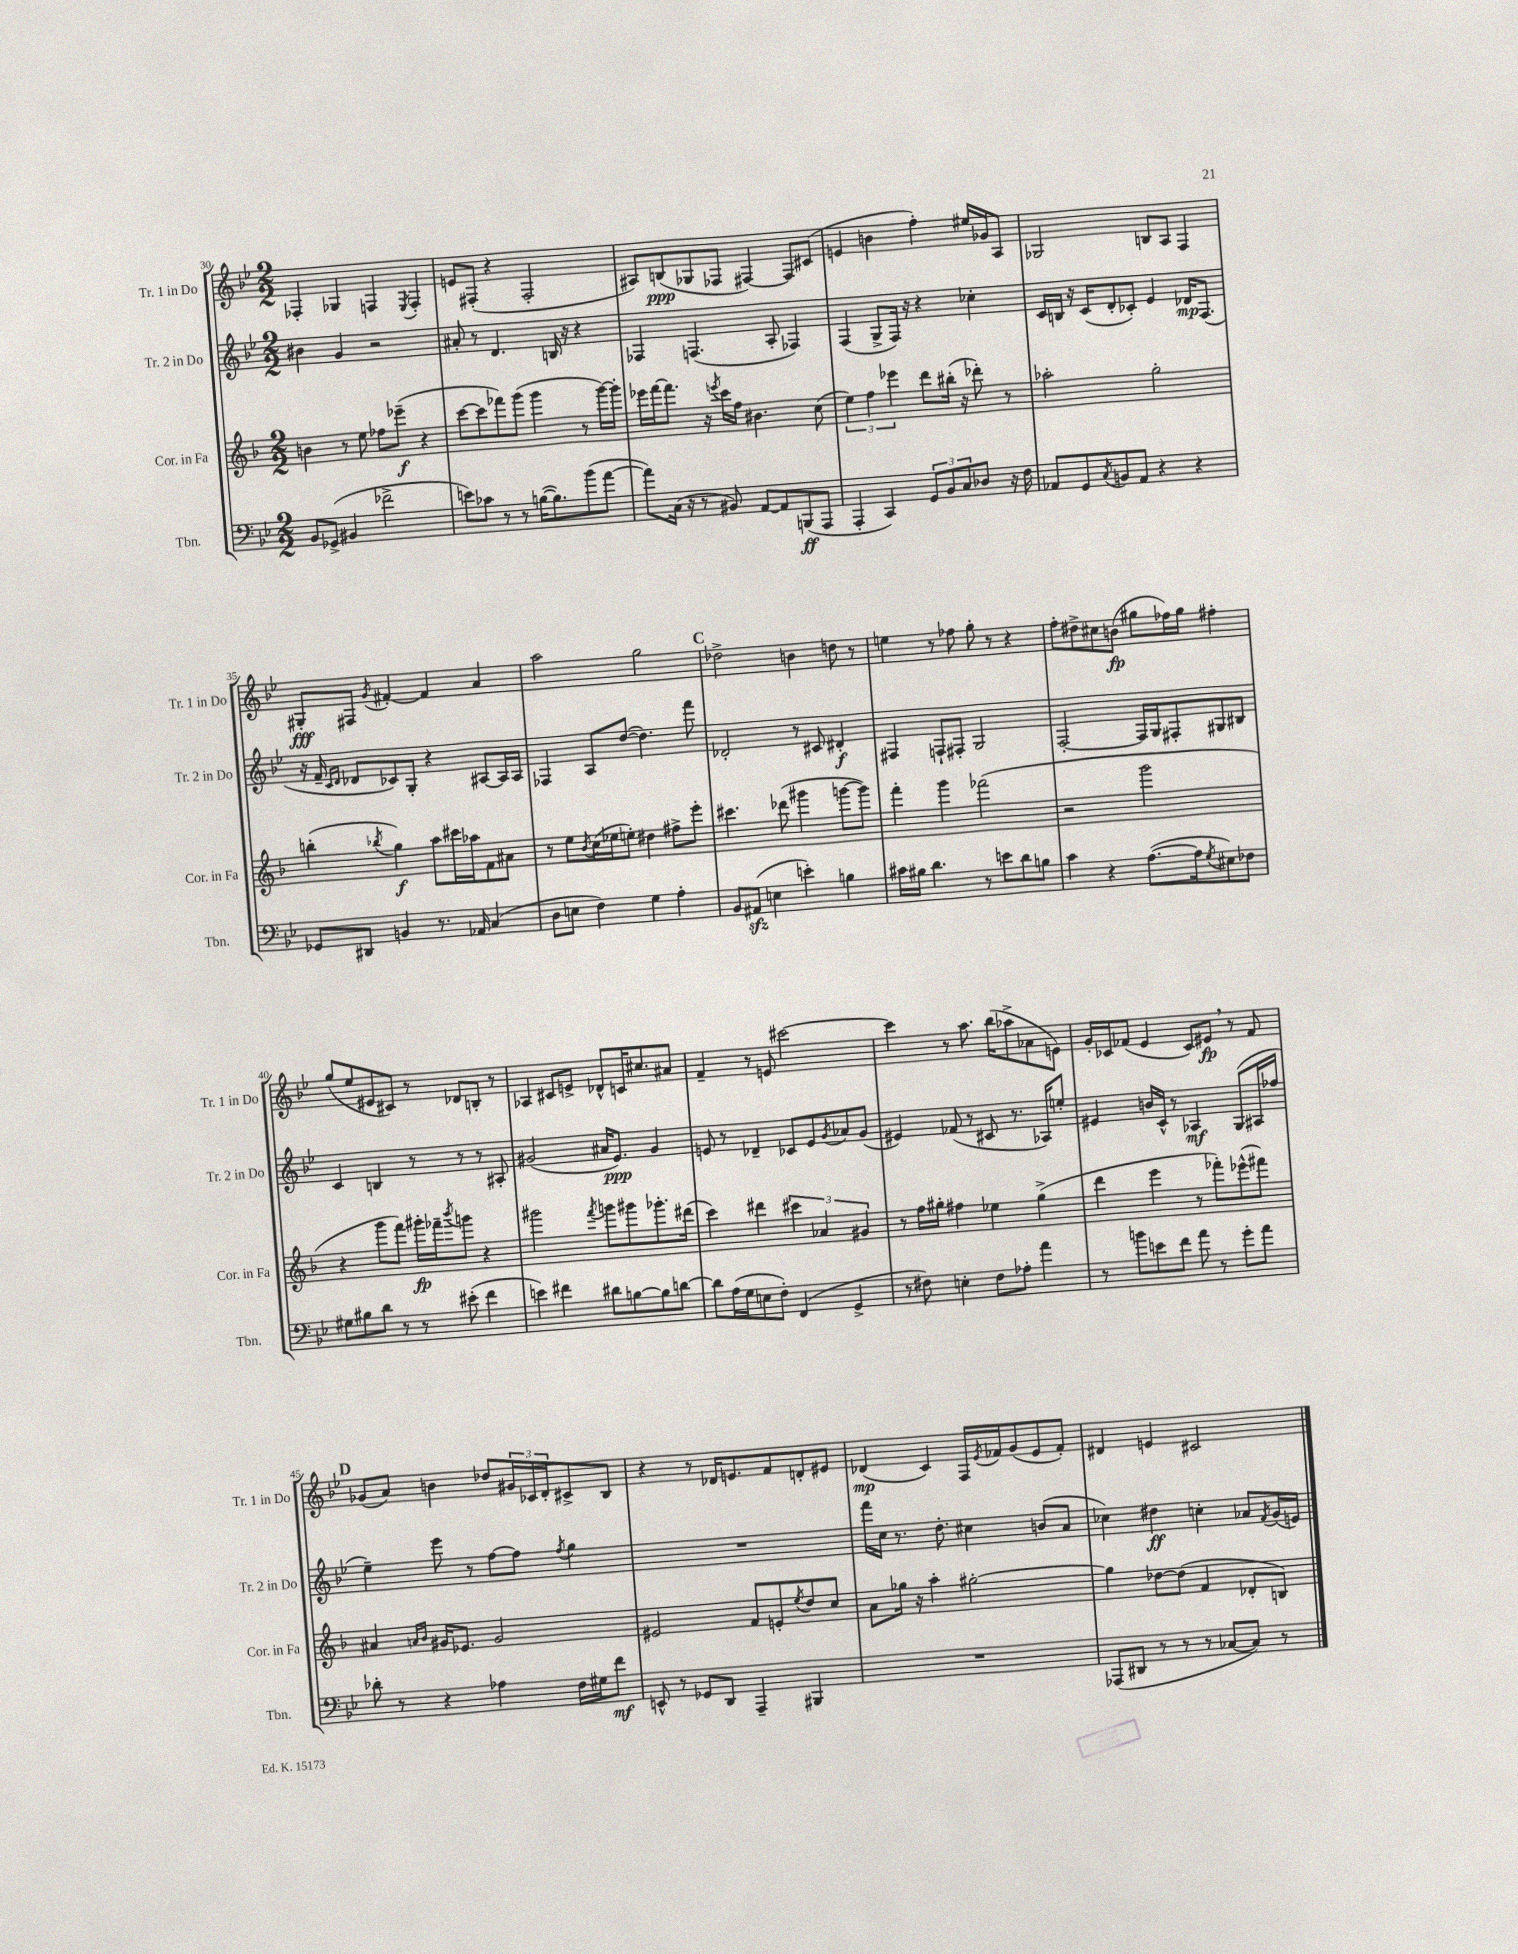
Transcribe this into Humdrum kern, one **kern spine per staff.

**kern	**kern	**kern	**kern
*staff4	*staff3	*staff2	*staff1
*clefF4	*clefG2	*clefG2	*clefG2
*k[b-e-]	*k[b-]	*k[b-e-]	*k[b-e-]
*M2/2	*M2/2	*M2/2	*M2/2
8BB-	4b	4b#	4F-'
(8GG-^	.	.	.
4BB#	8r	4g	4G-
.	8ee	.	.
2f-^	8ff-	2r	4F
.	(8eee-~	.	.
.	.	.	8qE-
.	4r	.	4F'
=	=	=	=
8e)	[8ccc	8a#'	8e
8c-	8ccc]	8r	(8F#'
8r	8fff-)	4.d	4r
8r	(8ggg	.	.
([16B	4ggg	.	2F#'
8.B])	.	.	.
.	.	16B	.
.	.	16r	.
(8b-	8r	4r	.
[8a	[16ggg)	.	.
.	16ggg']	.	.
=	=	=	=
8a])	16eee-	4F-	8A#)
.	[16fff	.	.
(16C	8.fff]	.	(8B
16r	.	.	.
8r	.	(4.F	8G-
.	16r	.	.
.	8qeee	.	.
8BB#)	16ccc	.	8F-
.	16ff	.	.
[8AA	4.b#	.	[4F#)
8AA]	.	8A'	.
(8BBB	.	4F-)	8F#]
8AAA	(8cc	.	(8c#
=	=	=	=
4AAA'	6ee)	(4F	4e
.	6ff	.	.
4CC)	.	8G^	4b
.	6eee-	.	.
.	.	16F)	.
.	.	16r	.
12GG	8ddd	4r	4ff')
12BB-	.	.	.
.	(16bb#'	.	.
12C	.	.	.
.	16r	.	.
8D-	8ddd-')	4cc-'	16ee#
.	.	.	16g-
16r	8r	.	8A
16F	.	.	.
=	=	=	=
8AA-	2aa-'	16c	2G-
.	.	16B	.
8GG	.	16r	.
.	.	(16c	.
8qC	.	.	.
8BB	.	8d'	.
8AA-	.	8c-')	.
4r	2gg'	4e-	8B
.	.	.	8A
4r	.	16d-	4F
.	.	(8.F	.
=	=	=	=
8GG-	(4bb'	16r	8G#'
.	.	16f~	.
.	.	16qqc	.
.	.	16qqd	.
8DD#	.	8d-	8F#
.	8qbb-	.	8qg
4BB	4gg)	8c-)	[4f#'
.	.	8G'	.
8.r	8aa	4r	4f#]
.	16ccc#	.	.
16AA-	16aa-	.	.
(4C	8f	[8A#	4a
.	8a#	16A#]	.
.	.	16A#	.
=	=	=	=
8D	8r	4F-	2aa
8E	8ee	.	.
.	8qb-	.	.
4F)	(16cc	8A	.
.	16ee-	.	.
.	8ee')	([8dd	.
4G	4dd#	4.dd])	2gg
4A'	8ff#^	.	.
.	8eee'	8fff	.
=	=	=	=
8BB-	4.ccc#	2d-'	2dd-^
(8AA#	.	.	.
4E	.	.	.
.	(8ddd-	.	.
4e')	4ggg#	8r	4b
.	.	8c#	.
4B	[8ggg	4d#'	8dd
.	8ggg])	.	8r
=	=	=	=
16c#	4fff'	4F#	4ee
16B#	.	.	.
4.d	.	.	.
.	4ggg	8F`	8r
.	.	8F#'	8ff-
8r	(2fff-	2G	8gg'
8e	.	.	8r
8d	.	.	4r
8B	.	.	.
=	=	=	=
4c	2r	[2F'	8ff'
.	.	.	8dd#^
4r	.	.	8cc#
.	.	.	(8b
([8.A	2ggg	16F]	8gg#
.	.	16G	.
.	.	8F#'	16ff-)
16A]	.	.	16gg#
8qG	.	.	.
8E#)	.	8G#	4ff#'
8F-	.	8B#	.
=	=	=	=
8G#	4r	4c	(8gg
8B#	.	.	8ee-
8d	8ggg	4B	8e#
8r	8fff)	.	8c#)
8r	16ggg#'	8r	8r
.	16fff-~	.	.
.	8qbbb-	.	.
(8e#'	8ggg	8r	8d-
4f	4r	8r	8B'
.	.	8A#'	8r
=	=	=	=
4e)	2ggg#	(2g#	4A-
4f#	.	.	8c#
.	.	.	8e^
.	8qfff	.	.
8d#	8ggg	16a#	8d-^^
.	.	8.e-)	.
[8B	8ggg#	.	16c
.	.	.	8.cc#
8B]	8.ggg-'	4g#	.
[8d	.	.	8a#
.	(16ddd#	.	.
=	=	=	=
8d]	4ccc)	8e	4f~
(16A	.	8r	.
16G	.	.	.
8E	4ddd#	4d-~	8r
8F')	.	.	8e
(4FF	6ccc#	8c-	[2ccc#
.	.	8e	.
.	6a-	.	.
.	.	8qg	.
4GG^	.	8a-	.
.	6g#	.	.
.	.	(8g	.
=	=	=	=
8r	8r	4e#)	4ccc#]
8F#)	16ff	.	.
.	16gg#'	.	.
4E'	4ff#	(8f-	8r
.	.	8r	8.aa
8F#	4ee-	8c#	.
.	.	.	(16bb-
8A-'	.	8.r	8aa-^
4a	(4gg#^	.	8a-
.	.	16A-)	.
.	.	8ee'	8e)
=	=	=	=
8r	4ddd	4e#	16g'
.	.	.	16c-
8b	.	.	(8f-
8e	4eee	16b	4e-
.	.	16c^^	.
8f	.	8r	.
8a	8r	4A-	8c-)
8r	8fff-')	.	8e#
8g'	(8eee-^^	(8G	8r
8a	8fff#)	16A#	8f-
.	.	16ff-	.
=	=	=	=
8d-'	4a#	4ee-~)	(8g-
8r	.	.	8a)
.	16qqa	.	.
.	16qqb-	.	.
4r	16g#	8eee-	4b
.	8.e-	.	.
.	.	8r	.
4A-	2g#	[8ff	8dd-
.	.	8ff]	24g#
.	.	.	24c-
.	.	.	24d'
.	.	8qff	.
16F	.	4gg	8c#^
16G#	.	.	.
8f	.	.	8B-
=	=	=	=
8EE^^	2e#	1r	4r
8r	.	.	.
8GG-	.	.	8r
8DD	.	.	16d-
.	.	.	8.e
4AAA~	8f	.	.
.	8e'	.	8f
.	8qee	.	.
4BBB#	8dd	.	8d'
.	8cc	.	8e#
=	=	=	=
1r	8a	16fff	(4d-
.	.	16cc	.
.	16gg-	8.r	.
.	16r	.	.
.	4aa'	.	4c)
.	.	8.dd'	.
.	[2gg#'	4cc#	16F
.	.	.	8qe-
.	.	.	16f-
.	.	.	(8g
.	.	(8b	8e-
.	.	8a	8f-')
=	=	=	=
(8AAA-	4gg#]	4cc-)	4d#
8DD#	.	.	.
8r	[8dd-	4dd#	4e
8r	(8dd-]	.	.
8r	4f	4cc'	2c#
[8C-	.	.	.
8C-])	8d-'	8a-	.
.	.	8qf	.
8r	8B)	(16g	.
.	.	16e)	.
==	==	==	==
*-	*-	*-	*-
